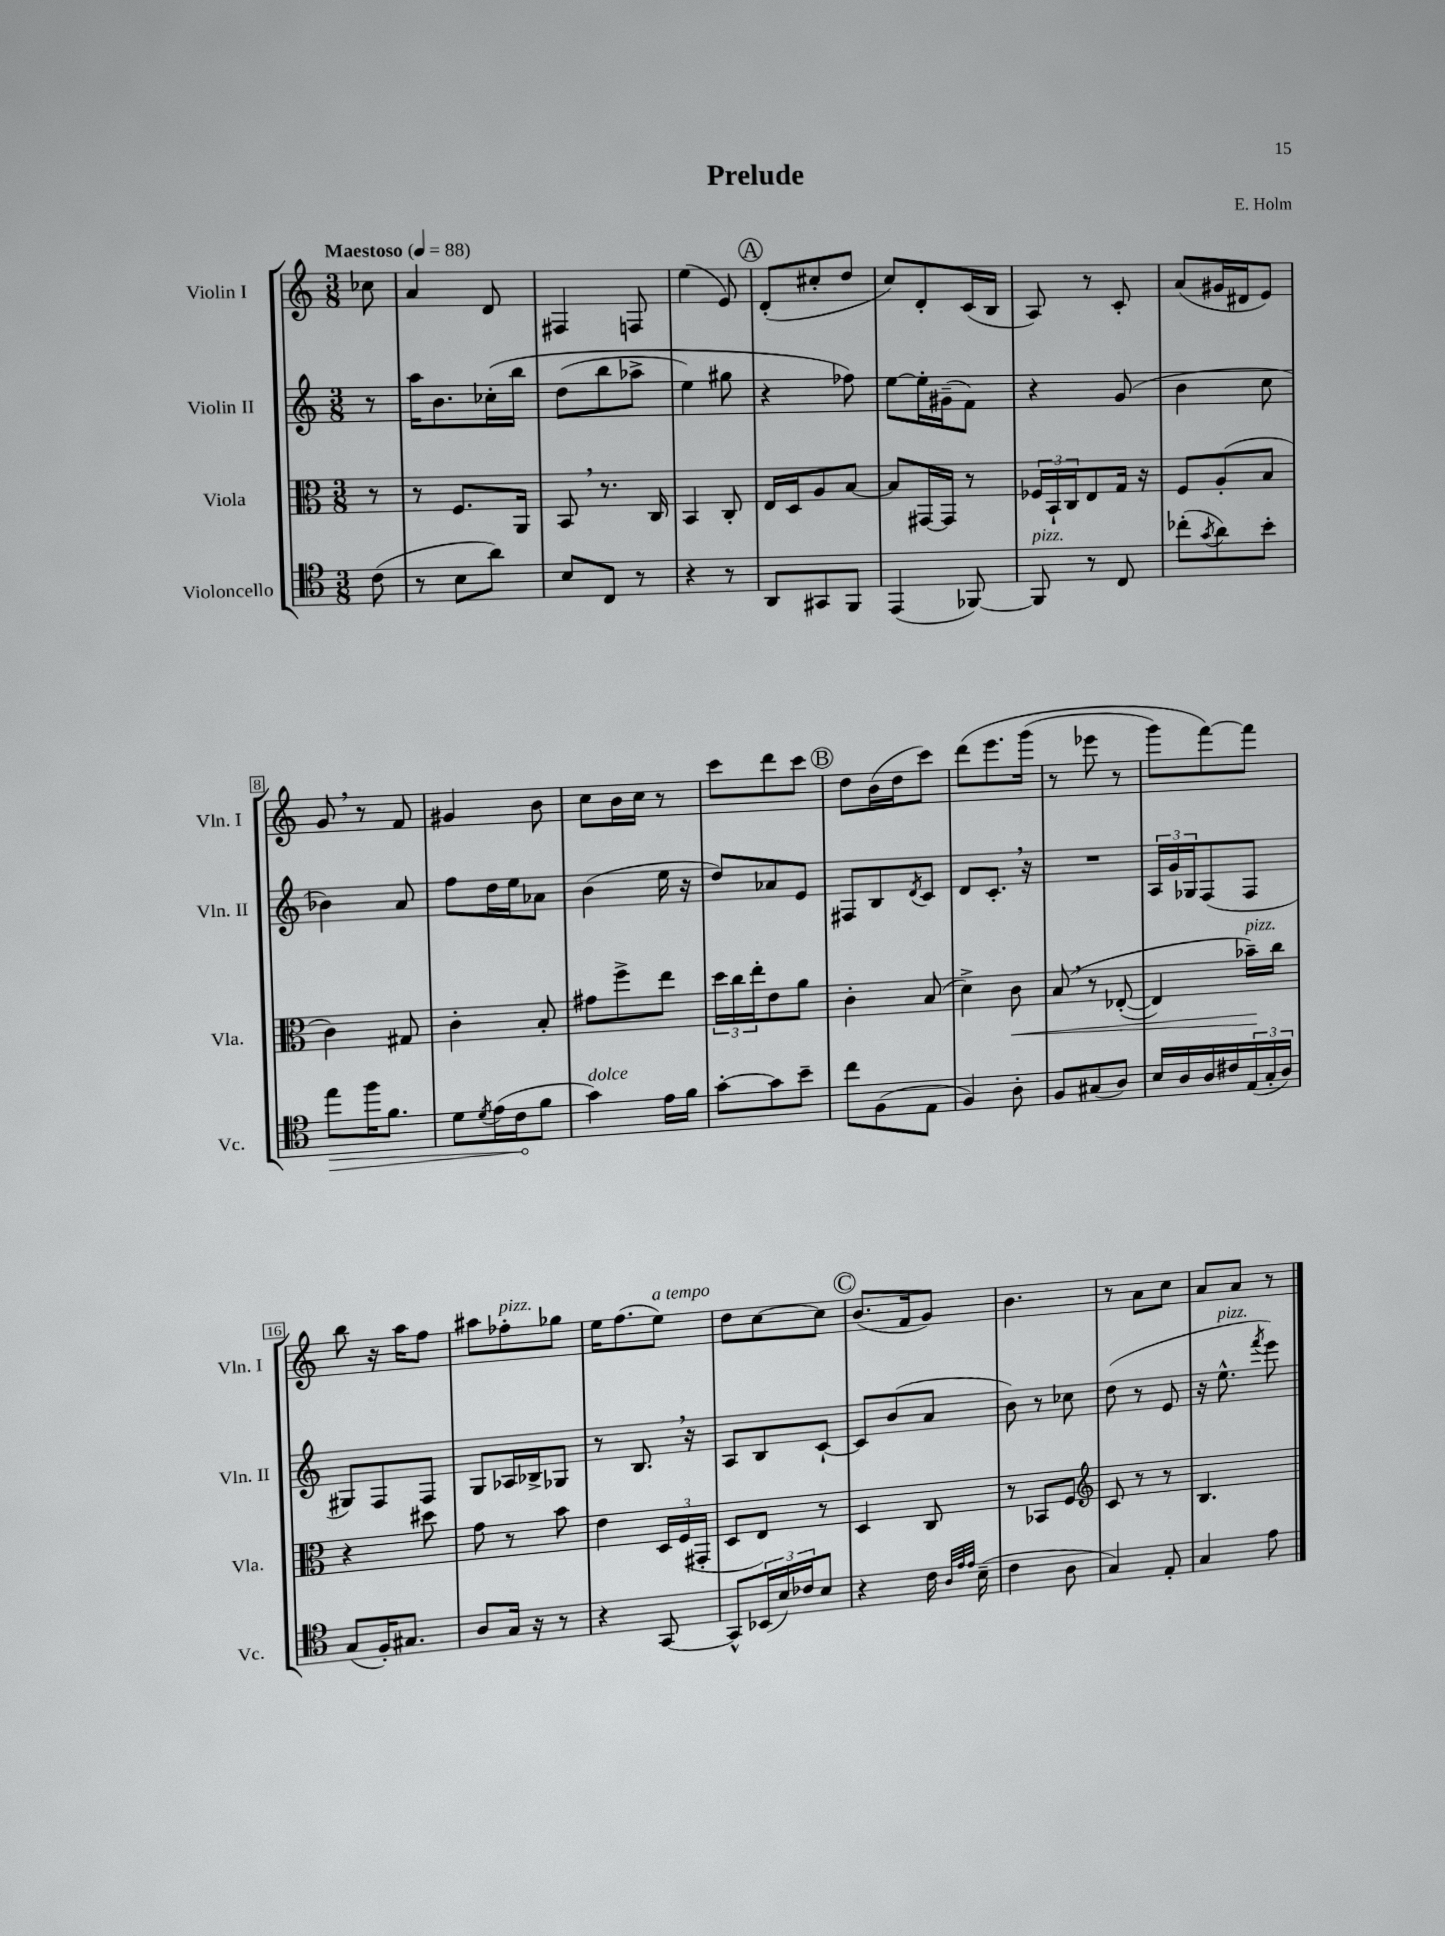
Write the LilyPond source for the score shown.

\header { title = "Prelude" composer = "E. Holm" }
<<
\new StaffGroup <<
\new Staff = "s0" \with { instrumentName = "Violin I" shortInstrumentName = "Vln. I" } {
    \clef treble \key c \major \numericTimeSignature \time 3/8 \partial 8 \tempo "Maestoso" 4 = 88
    ces''8 |
    a'4 d'8 |
    fis4 f8 |
    e''4( e'8) |
    \mark \markup { \circle "A" } d'8-.( cis''8-. d''8 |
    c''8) d'8-. c'16( b16 |
    a8) r8 c'8-. |
    a'8( gis'16 dis'16 e'8) |
    g'8 \breathe r8 f'8 |
    gis'4 b'8 |
    c''8 b'16 c''16 r8 |
    c'''8 d'''8 c'''8 |
    \mark \markup { \circle "B" } d''8 b'16( d''16 c'''8) |
    d'''8\( e'''8. g'''16( |
    r8 ees'''8 r8 |
    g'''8) f'''8~\) f'''8 |
    b''8 r16 a''16 f''8 |
    ais''8 fes''8-.^\markup { \italic "pizz." } ges''8 |
    e''16 f''8.( e''8^\markup { \italic "a tempo" }) |
    d''8 c''8~ c''8 |
    \mark \markup { \circle "C" } b'8.( f'16 g'8) |
    b'4. |
    r8 a'8 c''8 |
    a'8 a'8 r8 \bar "|." |
}
\new Staff = "s1" \with { instrumentName = "Violin II" shortInstrumentName = "Vln. II" } {
    \clef treble \key c \major \numericTimeSignature \time 3/8 \partial 8
    r8 |
    a''16 b'8. ces''16-.\( b''16 |
    d''8( b''8 aes''8-> |
    e''4) gis''8 |
    \mark \markup { \circle "A" } r4 fes''8\) |
    e''8~ e''16-. gis'16--( f'8) |
    r4 g'8( |
    b'4 c''8 |
    bes'4) a'8 |
    f''8 d''16 e''16 aes'8 |
    b'4( e''16 r16 |
    d''8) aes'8 e'8 |
    \mark \markup { \circle "B" } fis8 b8 \acciaccatura { d'8 } c'8 |
    d'8 c'8.-. \breathe r16 |
    R4. |
    \tuplet 3/2 { a16 g'16 ges16 } f8( f8 |
    gis8) f8 f8 |
    g8 aes16 bes16-> ges8 |
    r8 b8. \breathe r16 |
    a8 b8 c'8~-! |
    \mark \markup { \circle "C" } c'8 b'8( a'8 |
    b'8) r8 ces''8 |
    d''8( r8 e'8 |
    r16 e''8.-^^\markup { \italic "pizz." } \acciaccatura { f'''8 } e'''8) \bar "|." |
}
\new Staff = "s2" \with { instrumentName = "Viola" shortInstrumentName = "Vla." } {
    \clef alto \key c \major \numericTimeSignature \time 3/8 \partial 8
    r8 |
    r8 f8. a,16 |
    b,8 \breathe r8. c16 |
    b,4 c8-. |
    \mark \markup { \circle "A" } e16 d16 a8 b8~ |
    b8 gis,16~ gis,16 r8 |
    \tuplet 3/2 { fes16 b,16-! c16 } e8 g16 r16 |
    f8 a8-.( b8 |
    c'4) gis8 |
    c'4-. b8-. |
    gis'8 f''8-> e''8 |
    \tuplet 3/2 { d''16 c''16 e''16-. } e'8 a'8 |
    \mark \markup { \circle "B" } c'4-. b8( |
    d'4->) c'8\< |
    b8\( \breathe r8 ees8~-.( |
    ees4) bes'16--\!^\markup { \italic "pizz." }\) c''16 |
    r4 dis''8 |
    g'8 r8 b'8 |
    e'4 \tuplet 3/2 { d16 f16( gis,16-. } |
    d8 e8) r8 |
    \mark \markup { \circle "C" } d4 c8 |
    r8 bes,8 f8 |
    \clef treble c'8 r8 r8 |
    b4. \bar "|." |
}
\new Staff = "s3" \with { instrumentName = "Violoncello" shortInstrumentName = "Vc." } {
    \clef tenor \key c \major \numericTimeSignature \time 3/8 \partial 8
    c'8( |
    r8 b8 a'8) |
    b8 c8 r8 |
    r4 r8 |
    \mark \markup { \circle "A" } a,8 gis,8 f,8 |
    e,4( fes,8~) |
    fes,8^\markup { \italic "pizz." } r8 c8 |
    ces''8-.( \acciaccatura { g'8 } a'8) b'8-. |
    \once \override Hairpin.circled-tip = ##t e''8\> f''16 f'8. |
    d'8 \acciaccatura { d'8 } e'16( c'16\! f'8 |
    g'4^\markup { \italic "dolce" }) e'16 f'16 |
    g'8~-. g'8 b'8-- |
    \mark \markup { \circle "B" } c''8 f8( e8 |
    f4) a8-. |
    f8 gis8( a8) |
    b16 a16 a16 cis'16 \tuplet 3/2 { e16( g16-. a16) } |
    g8( f16-.) gis8. |
    a8 g16 r16 r8 |
    r4 g,8~ |
    g,8-^ \tuplet 3/2 { bes,16( b16) ces'16 } b8 |
    \mark \markup { \circle "C" } r4 c'16 \grace { a32 e'32 e'32 } b16--( |
    c'4 a8 |
    g4) e8-. |
    g4 e'8 \bar "|." |
}
>>
>>
\layout { \context { \Score \override BarNumber.stencil = #(make-stencil-boxer 0.1 0.3 ly:text-interface::print) } }
